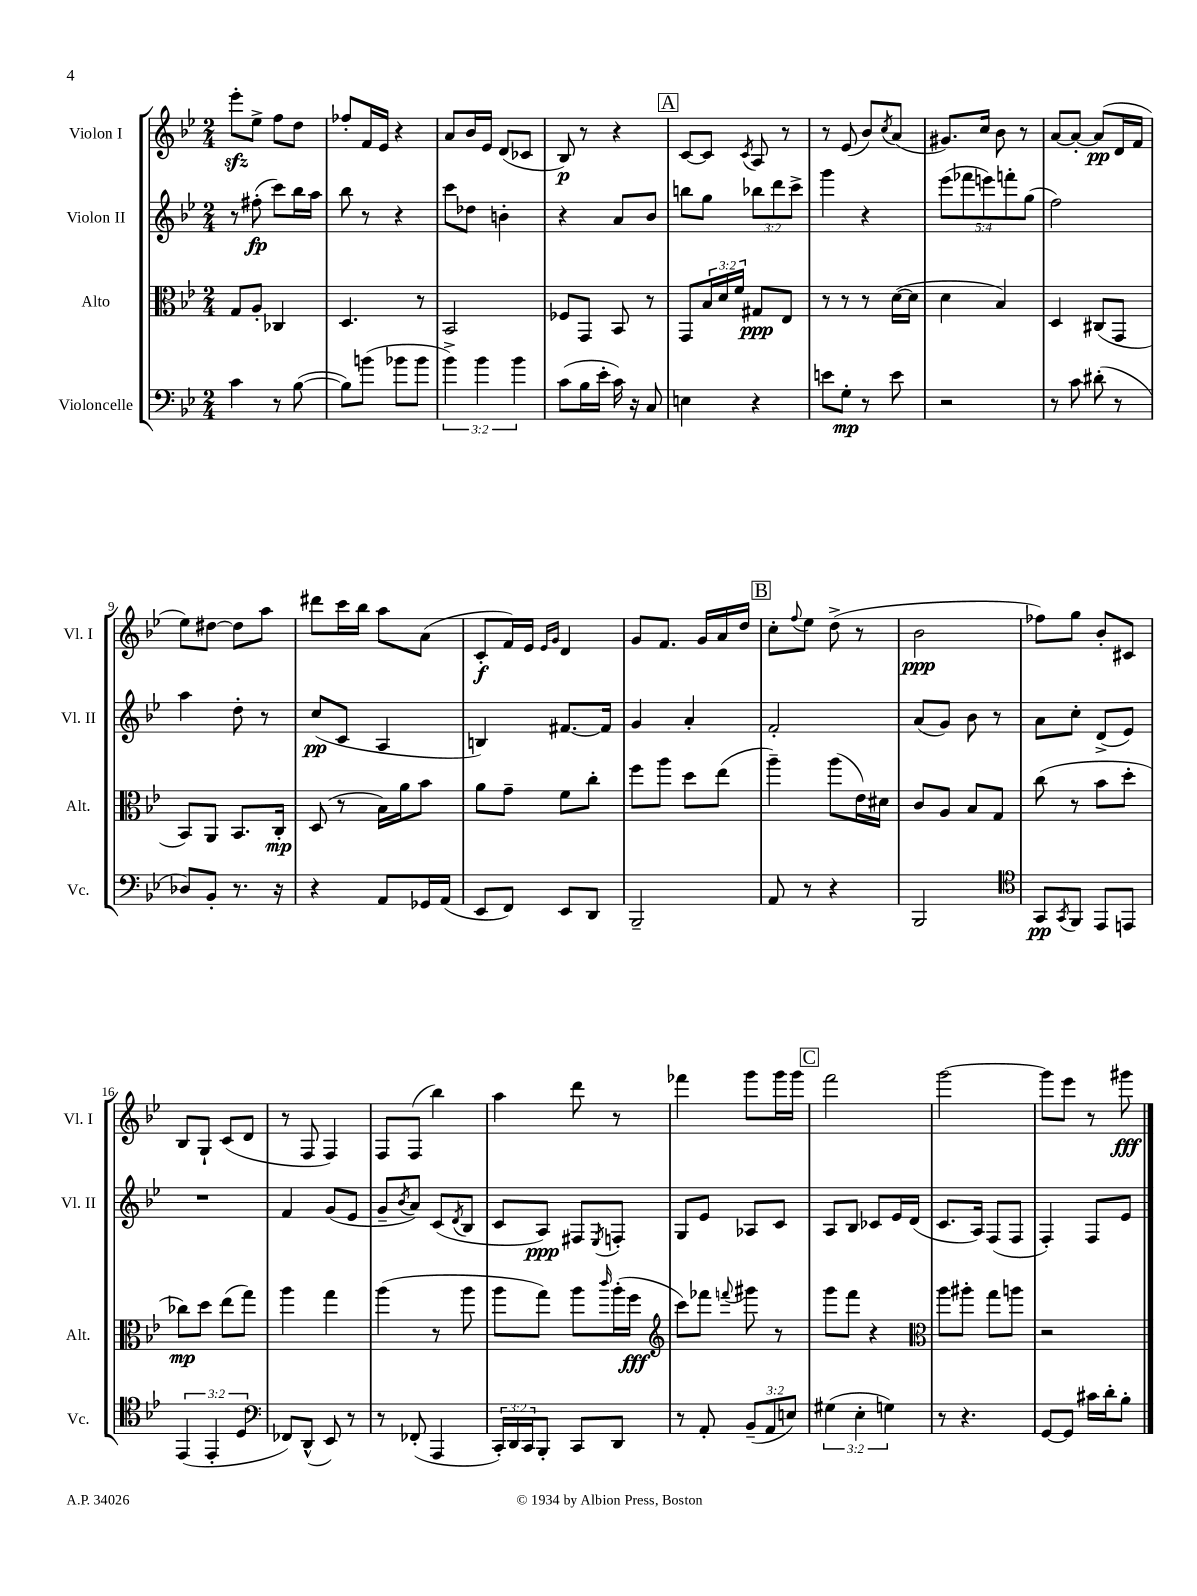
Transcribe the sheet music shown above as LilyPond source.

<<
\new StaffGroup <<
\new Staff = "s0" \with { instrumentName = "Violon I" shortInstrumentName = "Vl. I" } {
    \clef treble \key bes \major \numericTimeSignature \time 2/4
    ees'''8-.\sfz ees''8-> f''8 d''8 |
    fes''8-. f'16 ees'16 r4 |
    a'8 bes'16 ees'16 d'8( ces'8 |
    bes8\p) r8 r4 |
    \mark \markup { \box "A" } c'8~ c'8 \acciaccatura { c'8 } a8 r8 |
    r8 ees'8( bes'8) \acciaccatura { c''8 } a'8( |
    gis'8.) c''16 bes'8 r8 |
    a'8~ a'8~-. a'8\pp( d'16 f'16 |
    ees''8) dis''8~ dis''8 a''8 |
    dis'''8 c'''16 bes''16 a''8 a'8( |
    c'8-.\f f'16) ees'16 \grace { ees'16 g'16 } d'4 |
    g'8 f'8. g'16 a'16 d''16 |
    \mark \markup { \box "B" } c''8-. \appoggiatura { f''8 } ees''8 d''8->( r8 |
    bes'2\ppp |
    fes''8) g''8 bes'8-. cis'8 |
    bes8 g8-! c'8( d'8 |
    r8 f8 f4) |
    f8 f8( bes''4) |
    a''4 d'''8 r8 |
    fes'''4 g'''8 g'''16 g'''16 |
    \mark \markup { \box "C" } f'''2 |
    g'''2~ |
    g'''8 ees'''8 r8 gis'''8\fff \bar "|." |
}
\new Staff = "s1" \with { instrumentName = "Violon II" shortInstrumentName = "Vl. II" } {
    \clef treble \key bes \major \numericTimeSignature \time 2/4 \override Staff.TupletNumber.text = #tuplet-number::calc-fraction-text
    r8 fis''8-.\fp( c'''8) bes''16 a''16 |
    bes''8 r8 r4 |
    c'''8 des''8 b'4-. |
    r4 a'8 bes'8 |
    \mark \markup { \box "A" } b''8 g''8 \tuplet 3/2 { bes''8 d'''8 c'''8-> } |
    g'''4 r4 |
    \tuplet 5/4 { ees'''8( fes'''8 e'''8) f'''8-. g''8( } |
    f''2) |
    a''4 d''8-. r8 |
    c''8\pp( c'8 a4 |
    b4) fis'8.~ fis'16 |
    g'4 a'4-. |
    \mark \markup { \box "B" } f'2-. |
    a'8( g'8) bes'8 r8 |
    a'8 c''8-. d'8->( ees'8) |
    R2 |
    f'4 g'8( ees'8 |
    g'8-- \acciaccatura { bes'8 } a'8) c'8( \acciaccatura { d'8 } bes8 |
    c'8 a8\ppp) fis8 \acciaccatura { ees8 } f8-. |
    g8 ees'8 aes8 c'8 |
    \mark \markup { \box "C" } a8 bes8 ces'8 ees'16 d'16( |
    c'8. a16) f8( f8 |
    f4-.) f8 ees'8 \bar "|." |
}
\new Staff = "s2" \with { instrumentName = "Alto" shortInstrumentName = "Alt." } {
    \clef alto \key bes \major \numericTimeSignature \time 2/4 \override Staff.TupletNumber.text = #tuplet-number::calc-fraction-text
    g8 a8-. ces4 |
    d4. r8 |
    bes,2 |
    fes8 g,8 bes,8 r8 |
    \mark \markup { \box "A" } g,8 \tuplet 3/2 { bes16 d'16 f'16 } gis8\ppp ees8 |
    r8 r8 r8 d'16~( d'16 |
    d'4 bes4) |
    d4 cis8( g,8 |
    bes,8) a,8 bes,8. c16-.\mp |
    d8( r8 bes16) a'16 bes'8 |
    a'8 g'8-- f'8 c''8-. |
    f''8 a''8 d''8 ees''8( |
    \mark \markup { \box "B" } a''4--) a''8( ees'16) dis'16 |
    c'8 a8 bes8 g8 |
    c''8( r8 bes'8 d''8-. |
    ces''8\mp) d''8 ees''8( g''8) |
    a''4 g''4 |
    a''4( r8 a''8 |
    a''8 g''8) a''8 \grace { c'''16 } a''16-.( f''16\fff |
    \clef treble c'''8) fes'''8 \appoggiatura { f'''8 } gis'''8 r8 |
    \mark \markup { \box "C" } g'''8 f'''8 r4 |
    \clef alto a''8 ais''8-. g''8 a''8 |
    r2 \bar "|." |
}
\new Staff = "s3" \with { instrumentName = "Violoncelle" shortInstrumentName = "Vc." } {
    \clef bass \key bes \major \numericTimeSignature \time 2/4 \override Staff.TupletNumber.text = #tuplet-number::calc-fraction-text
    c'4 r8 bes8~( |
    bes8) b'8( bes'8 bes'8 |
    \tuplet 3/2 { bes'4->) bes'4 bes'4 } |
    c'8( bes16 ees'16-. c'16) r16 c8 |
    \mark \markup { \box "A" } e4 r4 |
    e'8 g8-.\mp r8 e'8 |
    r2 |
    r8 c'8 dis'8-.( r8 |
    des8) bes,8-. r8. r16 |
    r4 a,8 ges,16 a,16( |
    ees,8 f,8) ees,8 d,8 |
    bes,,2-- |
    \mark \markup { \box "B" } a,8 r8 r4 |
    bes,,2 |
    \clef tenor g,8\pp \acciaccatura { g,8 } f,8 ees,8 e,8 |
    \tuplet 3/2 { ees,4( ees,4-. d4 } |
    \clef bass fes,8) d,8-^( ees,8) r8 |
    r8 fes,8-.( a,,4 |
    \tuplet 3/2 { c,16-.) d,16 c,16 } bes,,8-. c,8 d,8 |
    r8 a,8-. \tuplet 3/2 { bes,8--( a,8 e8) } |
    \mark \markup { \box "C" } \tuplet 3/2 { gis4( ees4-. g4) } |
    r8 r4. |
    g,8~ g,8 cis'16 d'16-. bes8-. \bar "|." |
}
>>
>>
